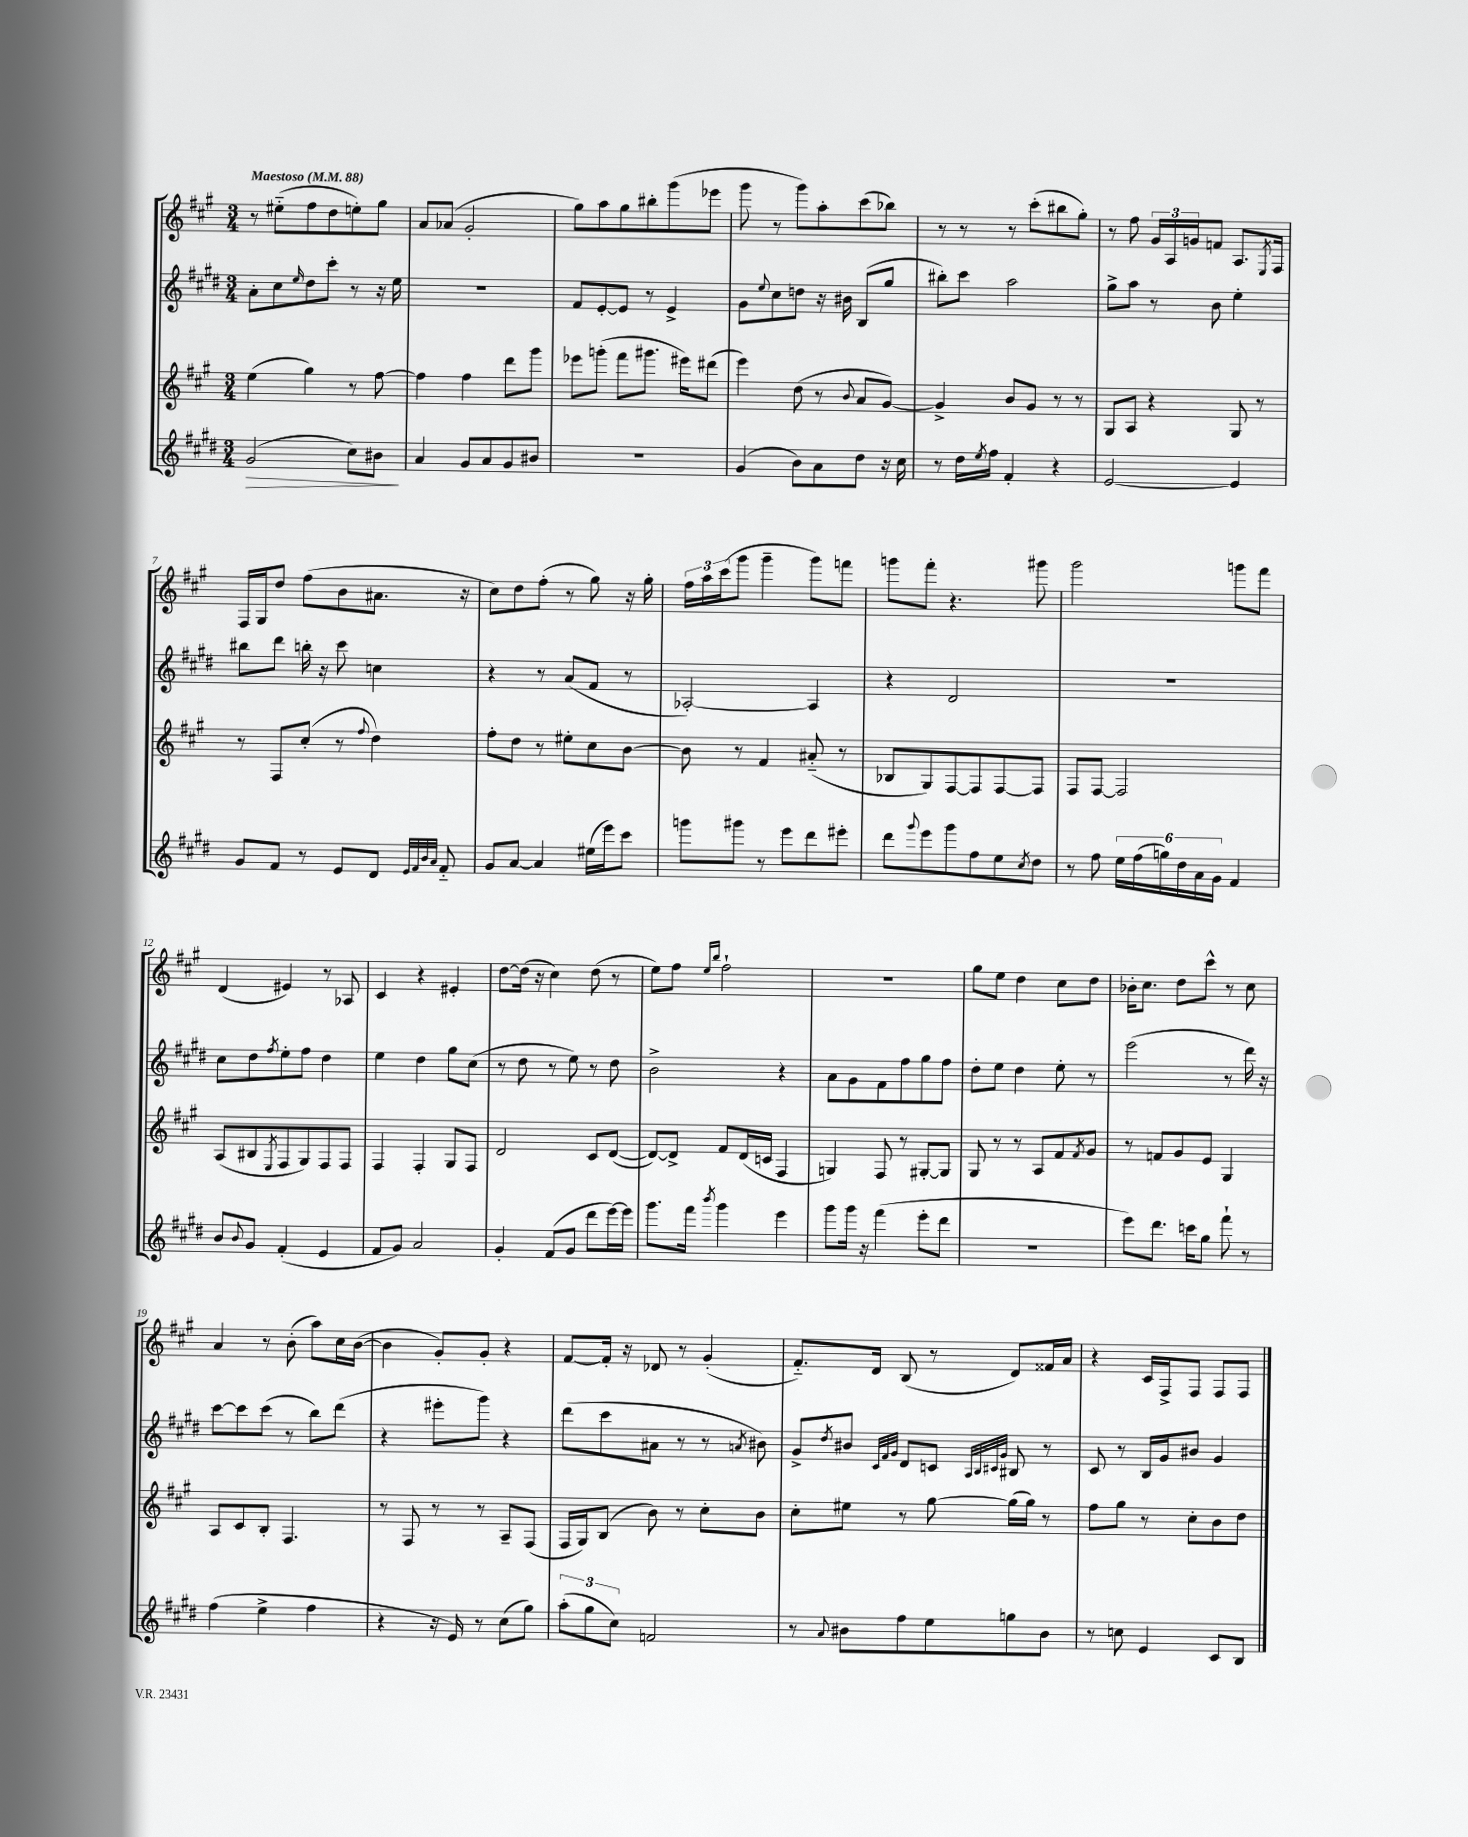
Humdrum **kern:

**kern	**kern	**kern	**kern
*staff4	*staff3	*staff2	*staff1
*clefG2	*clefG2	*clefG2	*clefG2
*k[f#c#g#d#]	*k[f#c#g#]	*k[f#c#g#d#]	*k[f#c#g#]
*M3/4	*M3/4	*M3/4	*M3/4
*MM88	*MM88	*MM88	*MM88
(2g#/	(4ee\	8a'\L	8r
.	.	8cc#\	(8ee#'~\L
.	.	16qqee/	.
.	4gg#\)	8dd#\	8ff#\
.	.	8ccc#'\J	8dd\
8cc#\L)	8r	8r	8ee'\)
8b#\J	[8ff#\	16r	8gg#\J
.	.	16ee\	.
=	=	=	=
4a/	4ff#\]	2.r	8a/L
.	.	.	(8a-/J
8g#/L	4ff#\	.	2g#'/
8a/	.	.	.
8g#/	8ddd\L	.	.
8b#/J	8ggg#\J	.	.
=	=	=	=
2.r	8eee-\L	8f#/L	8gg#\L)
.	(8ggg'\J	[8e'/	8aa\
.	8fff#\L	8e/]J	8gg#\
.	8.ggg#\J	8r	8bb#'\
.	.	4e^/	(8ggg#\
.	16eee#\LK)	.	.
.	(8ddd#\J	.	8eee-\J
=	=	=	=
(4g#/	4eee\)	8g#\L	8ggg#\
.	.	8qqee/	.
.	.	8cc#\	8r
8b\L)	(8dd\	8dd\J	8ggg#\L)
8a\	8r	16r	8aa'\
.	.	16b#\	.
.	8qqb/	.	.
8dd#\J	8a/L	(8B/L	(8ccc#\
16r	[8g#/J)	8gg#/J	8bb-\J)
16cc#\	.	.	.
=	=	=	=
8r	4g#^/]	8bb#'\L)	8r
16dd#\LL	.	8ccc#\J	8r
8qee/	.	.	.
16ff#\JJ	.	.	.
4f#'/	8b/L	2aa\	8r
.	8g#/J	.	(8ccc#'\L
4r	8r	.	8bb#\
.	8r	.	8gg#'\J)
=	=	=	=
[2e/	8G#/L	8gg#^\L	8r
.	8A/J	8aa\J	8ff#\
.	4r	8r	24g#/LL
.	.	.	24A/
.	.	.	24g/J
.	.	8b\	8f/J
4e/]	8G#/	4ee'\	8.A/L
.	8r	.	.
.	.	.	8qE/
.	.	.	16F#/Jk
=	=	=	=
8g#/L	8r	8bb#\L	16F#/LL
.	.	.	16G#/J
8f#/J	8F#/L	8ddd#\J	8dd/J
8r	(8cc#'/J	16bb'\	(8ff#\L
.	.	16r	.
8e/L	8r	8ccc#\	8b\
.	8qqff#/	.	.
8d#/J	4dd\)	4cc\	8.a#\J
32qqe/LLL	.	.	.
32qqf#/	.	.	.
32qqb/	.	.	.
32qqa/JJJ	.	.	.
8f#'~/	.	.	.
.	.	.	16r
=	=	=	=
8g#/L	8ff#'\L	4r	8cc#\L)
[8a/J	8dd\J	.	8dd\
4a/]	8r	8r	(8ff#'\J
.	8ee#'\L	(8a/L	8r
(16ee#\LL	8cc#\	8f#/J	8gg#\)
16eee\J)	.	.	.
8ccc#\J	[8b\J	8r	16r
.	.	.	16gg#'\
=	=	=	=
8ggg\L	8b\]	[2A-'/)	24ff#\LL
.	.	.	24aa\
.	.	.	(24ccc#\J
8ggg#\J	8r	.	8ggg#\J
8r	4f#/	.	4ggg#~\
8eee\L	.	.	.
8ddd#\	(8a#'~/	4A-/]	8ggg#\L)
8eee#'\J	8r	.	8fff\J
=	=	=	=
8ddd#\L	8B-/L	4r	8ggg\L
8qqggg#/	.	.	.
8eee\	8G#/)	.	8fff#'\J
8ggg#\	[8F#/	2d#/	4.r
8ff#\	8F#/]	.	.
8ee\	[8F#/	.	.
8qcc#/	.	.	.
8dd#\J	8F#/]J	.	8ggg#\
=	=	=	=
8r	8F#/L	2.r	2ggg#\
8ff#\	[8F#/J	.	.
24ee\LL	2F#/]	.	.
(24ff#\	.	.	.
24gg\)	.	.	.
24dd#\	.	.	.
24a\	.	.	.
24g#\JJ	.	.	.
4f#/	.	.	8ggg\L
.	.	.	8fff#\J
=	=	=	=
8b/L	(8A/L	8cc#\L	(4d/
8qqb/	.	.	.
8g#/J	8B#/	8dd#\	.
.	8qE/	8qff#/	.
(4f#'/	8F#/	8ee'\	4e#/)
.	8G#/)	8ff#\J	.
4e/	8F#/	4dd#\	8r
.	8F#/J	.	8A-/
=	=	=	=
8f#/L	4F#/	4ee\	4c#/
8g#/J)	.	.	.
2a/	4F#'/	4dd#\	4r
.	8G#/L	8gg#\L	4e#'/
.	8F#/J	(8cc#\J	.
=	=	=	=
4g#'/	2d/	8r	[8dd\L
.	.	8dd#\	(16dd\]Jk
.	.	.	16r
(8f#/L	.	8r	4cc#\)
8g#/J	.	8ee\)	.
8ddd#\L	8c#/L	8r	(8dd\
[16eee\L)	([8d/J	8dd#\	8r
16eee\]JJ	.	.	.
=	=	=	=
8.ggg#\L	8d/_L)	2b^\	8ee\L)
.	8d^/]J	.	8ff#\J
16fff#\Jk	.	.	.
.	.	.	16qqee/LL
8qbbb/	.	.	16qqbb/JJ
4ggg#\	8f#/L	.	2ff#`\
.	(16d/L	.	.
.	16c/JJ	.	.
4eee\	4F#/	4r	.
=	=	=	=
8ggg#\L	4G/)	8a\L	2.r
16ggg#\Jk	.	8g#\	.
16r	.	.	.
(4fff#\	8F#/	8f#\	.
.	8r	8ff#\	.
8eee'\L	[8G#'/L	8gg#\	.
8ddd#\J	8G#/]J	8ff#\J	.
=	=	=	=
2.r	8G#/	8dd#'\L	8gg#\L
.	8r	8ee\J	8ee\J
.	8r	4dd#\	4dd\
.	8A/L	.	.
.	8f#/	8ee'\	8cc#\L
.	8qf#/	.	.
.	8g#/J	8r	8dd\J
=	=	=	=
8eee\L)	8r	(2eee\	16b-'\LK
.	.	.	8.cc#\J
8.ddd#\J	8f/L	.	.
.	8g#/	.	8dd\L
16ccc\LK	.	.	.
8gg#\J	8e/J	.	8ccc#^^\J
8fff#`\	4G#/	8r	8r
8r	.	16ddd#\)	8cc#\
.	.	16r	.
=	=	=	=
(4ff#\	8A/L	[8ccc#\L	4a/
.	8c#/	8ccc#\]	.
4ee^\	8B'/J	(8ccc#\J	8r
.	4.F#/	8r	(8b'\
4ff#\	.	8bb\L)	8aa\L)
.	.	(8ddd#\J	16cc#\L
.	.	.	([16b\JJ
=	=	=	=
4r	8r	4r	4b\]
.	8F#/	.	.
16r	8r	8eee#'\L	8g#'/L)
16e/)	.	.	.
8r	8r	8ggg#\J)	8g#'/J
(8cc#\L	8A~/L	4r	4r
8gg#\J)	(8F#/J	.	.
=	=	=	=
(12aa'\L	16F#/LL	(8ddd#\L	[8f#/L
.	16G#/J)	.	.
12gg#\	.	.	.
.	(8B/J	8ccc#\	16f#'/]Jk
12cc#\J)	.	.	.
.	.	.	16r
2f/	8b\)	8a#\J	8d-/
.	8r	8r	8r
.	8cc#'\L	8r	(4g#'/
.	.	8qa/	.
.	8b\J	8b#\)	.
=	=	=	=
8r	8cc#'\L	8g#^/L	8.f#'~/L)
8qqa/	.	8qdd#/	.
8b#\L	8ee#\J	8b#/J	.
.	.	.	16d/Jk
.	.	32qqc#/LLL	.
.	.	32qqf#/	.
.	.	32qqg#/JJJ	.
8ff#\	8r	8d#/L	(8B/
8ee\	[8gg#\	8c/J	8r
.	.	32qqA/LLL	.
.	.	32qqB/	.
.	.	32qqc#/	.
.	.	32qqg#/JJJ	.
8gg\	(16gg#\]LL	8B#/	8d/L)
.	16gg#\JJ)	.	.
8b#\J	8r	8r	16f##/L
.	.	.	16a/JJ
=	=	=	=
8r	8ff#\L	8c#/	4r
8cc\	8gg#\J	8r	.
4e/	8r	16B/LL	16c#/LL
.	.	16g#/J	16F#^/J
.	8cc#'\L	8b#/J	8F#/J
8c#/L	8b\	4g#/	8F#/L
8B/J	8dd\J	.	8F#/J
==	==	==	==
*-	*-	*-	*-
